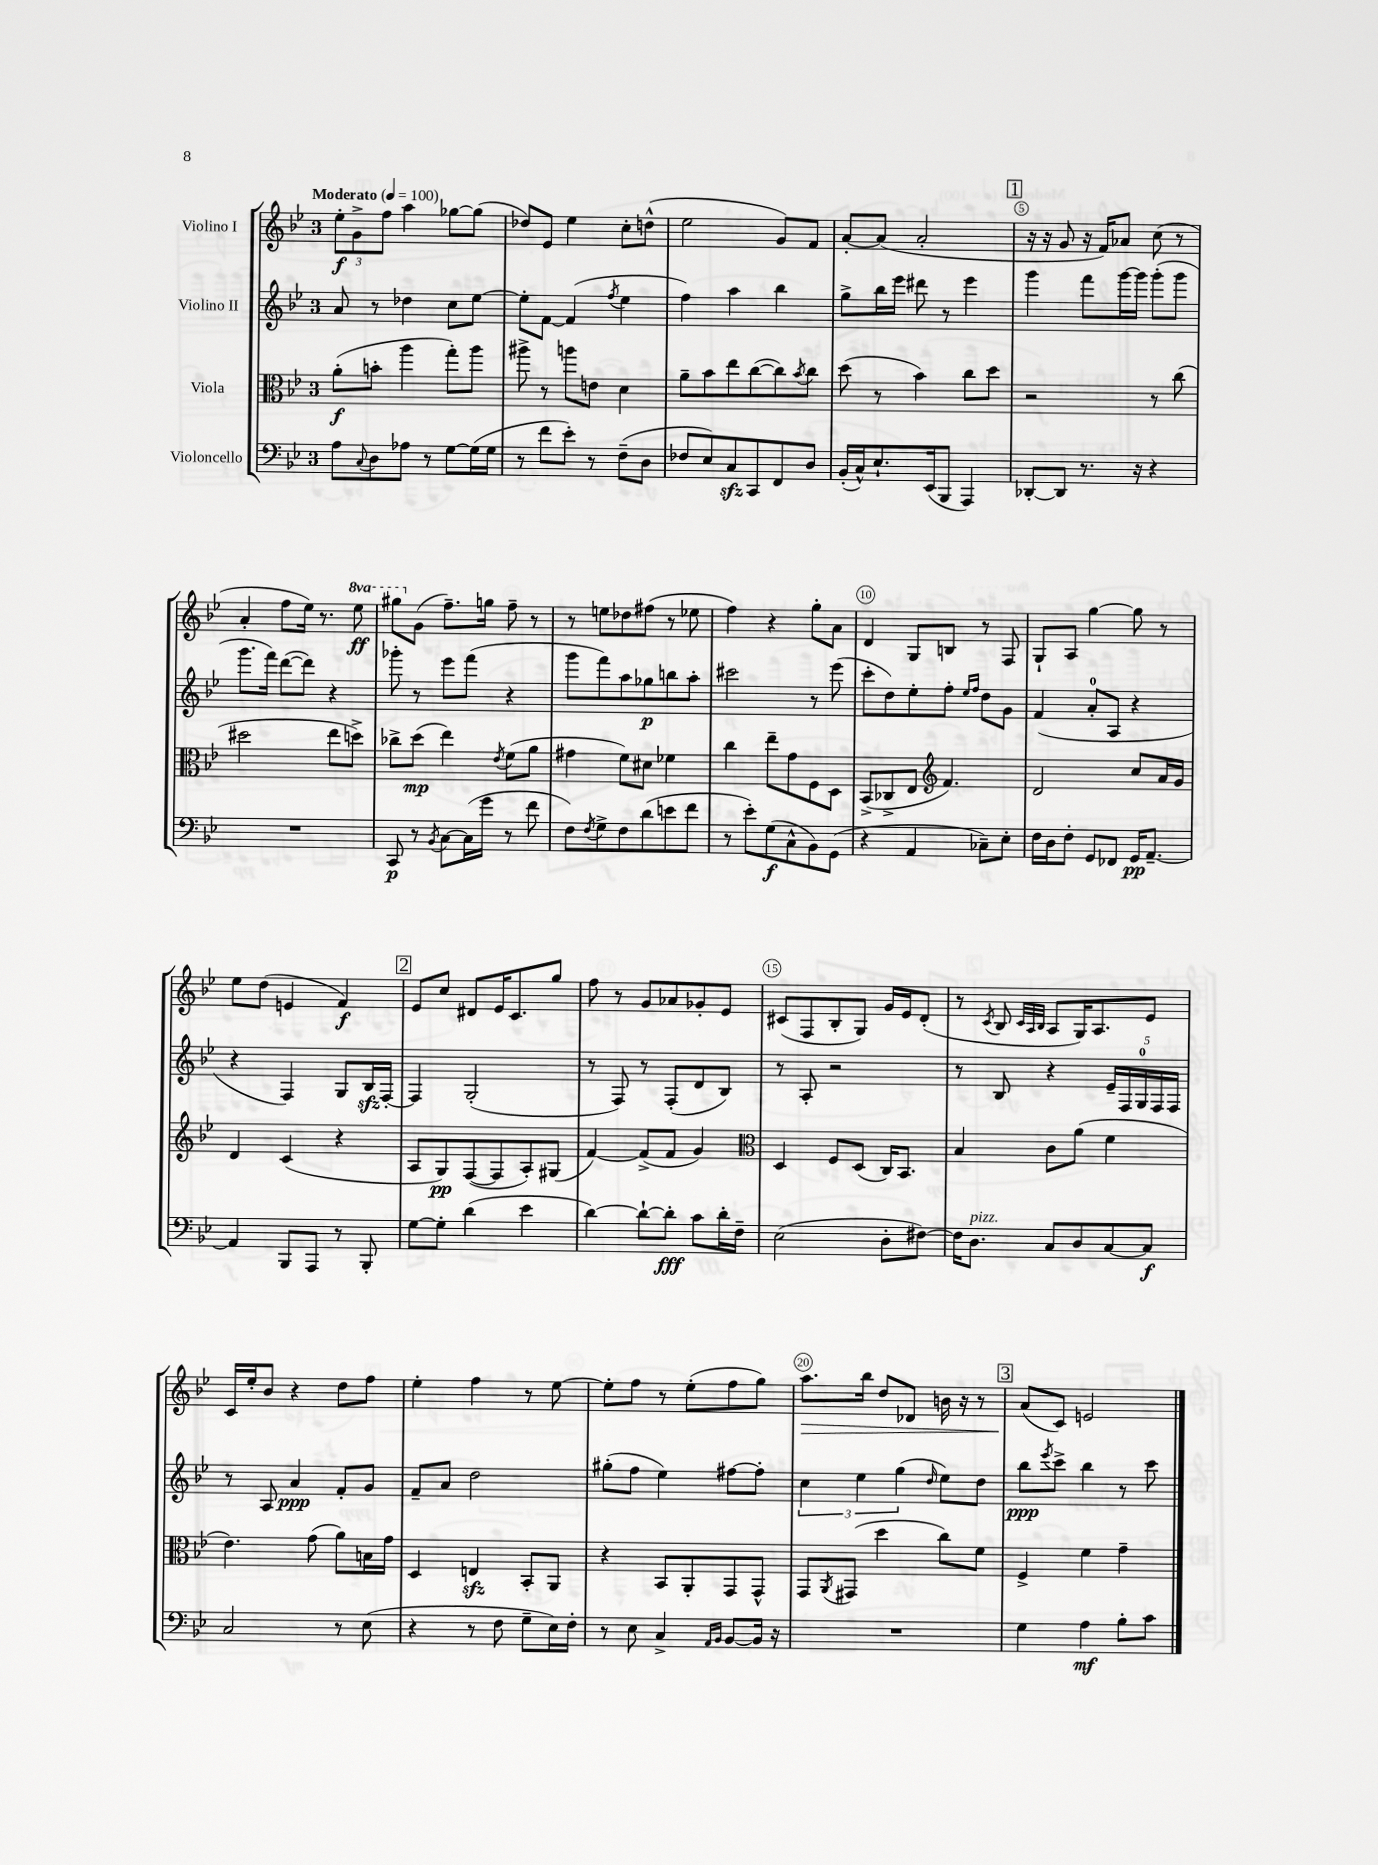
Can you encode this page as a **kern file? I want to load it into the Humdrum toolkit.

**kern	**dynam	**kern	**dynam	**kern	**dynam	**kern	**dynam
*part4	*part4	*part3	*part3	*part2	*part2	*part1	*part1
*staff4	*staff4	*staff3	*staff3	*staff2	*staff2	*staff1	*staff1
*I"Violoncello	*	*I"Viola	*	*I"Violino II	*	*I"Violino I	*
*clefF4	*	*clefC3	*	*clefG2	*	*clefG2	*
*k[b-e-]	*	*k[b-e-]	*	*k[b-e-]	*	*k[b-e-]	*
*M3/4	*	*M3/4	*	*M3/4	*	*M3/4	*
*MM100	*	*MM100	*	*MM100	*	*MM100	*
=1	=1	=1	=1	=1	=1	=1	=1
!	!	!	!	!	!	!LO:TX:a:B:t=Moderato	!
8A\L	.	(8a'\L	f	8a/	.	12ee-'\L	f
.	.	.	.	.	.	12g^\	.
8qqC/	.	.	.	.	.	.	.
8D\	.	8bn'\J	.	8r	.	.	.
.	.	.	.	.	.	12ff\J	.
8A-X\J	.	4aa\	.	4dd-X\	.	4aa\	.
8r	.	.	.	.	.	.	.
[8G\L	.	8gg'\L)	.	8cc\L	.	[8gg-X\L	.
(16G\L]	.	8aa\J	.	[8ee-\J	.	(8gg-\J]	.
16G\JJ	.	.	.	.	.	.	.
=2	=2	=2	=2	=2	=2	=2	=2
8r	.	8aa#X^\	.	8ee-'\L]	.	8dd-X/L)	.
8f\L	.	8r	.	[8f\J	.	8e-/J	.
8e-'\J)	.	8aan\L	.	(4f/]	.	4ee-\	.
8r	.	8en\J	.	.	.	.	.
.	.	.	.	8qff/	.	.	.
(8F~\L	.	4d\	.	4ee-\	.	8cc'\L	.
8D\J	.	.	.	.	.	(8ddn^^\J	.
=3	=3	=3	=3	=3	=3	=3	=3
8F-X/L	.	8a~\L	.	4ff\)	.	2ee-\	.
8E-/)	.	8b-\	.	.	.	.	.
8Czz/	.	8ee-\	.	4aa\	.	.	.
8CC/	.	([8cc\	.	.	.	.	.
8FF/	.	8cc\])	.	4bb-\	.	8g/L)	.
.	.	8qb-/	.	.	.	.	.
8D/J	.	8cc\J	.	.	.	8f/J	.
=4	=4	=4	=4	=4	=4	=4	=4
(16BB-'/LL	.	(8dd\	.	8gg^\L	.	[8a'/L	.
16C^^/J)	.	.	.	.	.	.	.
8.E-`/	.	8r	.	16bb-\L	.	(8a/J]	.
.	.	.	.	16eee-\JJ	.	.	.
.	.	4b-\)	.	8ddd#X\	.	2a'/	.
(16EE-/k	.	.	.	.	.	.	.
8BBB-/J	.	.	.	8r	.	.	.
4AAA/)	.	8cc\L	.	4eee-\	.	.	.
.	.	8dd\J	.	.	.	.	.
!!LO:REH:place=s1:t=1
=5	=5	=5	=5	=5	=5	=5	=5
[8DD-X'/L	.	2r	.	4ggg\	.	16r	.
.	.	.	.	.	.	16r	.
8DD-/J]	.	.	.	.	.	8g/	.
8.r	.	.	.	8fff\L	.	16r	.
.	.	.	.	.	.	16f/KL)	.
.	.	.	.	[16ggg\L	.	8a-X/J	.
16r	.	.	.	16ggg\JJ]	.	.	.
4r	.	8r	.	(8ggg'\L	.	(8cc\	.
.	.	(8cc\	.	8ggg\J	.	8r	.
!!LO:LB:g=z
=6	=6	=6	=6	=6	=6	=6	=6
2.r	.	2dd#X\	.	8.ggg\L	.	4a'/	.
.	.	.	.	16fff\Jk)	.	.	.
.	.	.	.	([8ddd\L	.	8ff\L	.
.	.	.	.	8ddd\J])	.	16ee-\Jk)	.
.	.	.	.	.	.	8.r	.
.	.	8ee-\L	.	4r	.	.	.
*	*	*	*	*	*	*8va	*
.	.	8ddn^\J)	.	.	.	8eee-\	ff
=7	=7	=7	=7	=7	=7	=7	=7
8CC/	p	8cc-X^\L	.	8ggg-X'\	.	8ggg#X\L	.
*	*	*	*	*	*	*X8va	*
8r	.	(8dd\J	mp	8r	.	(8g\J	.
8qBB-/	.	.	.	.	.	.	.
[8C\L	.	4ee-\)	.	8eee-\L	.	8.ff~\L)	.
(16C\L]	.	.	.	(8fff\J	.	.	.
16g\JJ	.	.	.	.	.	16ggn\Jk	.
.	.	8qe-/	.	.	.	.	.
8r	.	(8f\L	.	4r	.	8ff~\	.
8f\	.	8a\J	.	.	.	8r	.
=8	=8	=8	=8	=8	=8	=8	=8
8F\L)	.	4g#X\	.	8ggg\L	.	8r	.
8qF/	.	.	.	.	.	.	.
8G^\	.	.	.	8fff\)	.	8een\L	.
8F\	.	8f\L)	.	8aa\	.	8dd-X\	.
(8d\	.	8d#X\J	.	8gg-X\	p	(8ff#X\J	.
8en\	.	4f-X\	.	8bbn\	.	8r	.
8f\J	.	.	.	8aa'\J	.	8ee-X\	.
=9	=9	=9	=9	=9	=9	=9	=9
8r	.	4cc\	.	2ccc#X\	.	4ff\)	.
8e-'\L)	.	.	.	.	.	.	.
(8G\	f	8ee-~\L	.	.	.	4r	.
8C^^\	.	8g\	.	.	.	.	.
8BB-\)	.	8F\	.	8r	.	8gg'\L	.
(8GG\J	.	8D\J	.	(8eee-\	.	8a\J	.
=10	=10	=10	=10	=10	=10	=10	=10
4r	.	(8BB-^/L	.	8ccc'\L	.	4d/	.
.	.	8C-X^/	.	8dd\)	.	.	.
4AA/	.	8E-/J	.	8ee-'\	.	8G/L	.
*	*	*clefG2	*	*	*	*	*
.	.	4.f/)	.	8ff'\J	.	8Bn/J	.
.	.	.	.	16qqee-/LL	.	.	.
.	.	.	.	16qqff/JJ	.	.	.
8C-X~\L)	.	.	.	8dd\L	.	8r	.
8E-'\J	.	.	.	8g\J	.	8F/	.
=11	=11	=11	=11	=11	=11	=11	=11
16F\LL	.	2d/	.	(4f/	.	8G`/L	.
16D\J	.	.	.	.	.	.	.
8F'\J	.	.	.	.	.	8A/J	.
8GG/L	.	.	.	8a'/L	.	[4gg\	.
8FF-X/J	.	.	.	8A/J	.	.	.
16GG/KL	pp	8cc/L	.	4r	.	8gg\]	.
[8.AA~/J	.	.	.	.	.	.	.
.	.	16a/L	.	.	.	8r	.
.	.	16g/JJ	.	.	.	.	.
!!LO:LB:g=z
=12	=12	=12	=12	=12	=12	=12	=12
4AA/]	.	4d/	.	4r	.	8ee-\L	.
.	.	.	.	.	.	(8dd\J	.
8BBB-/L	.	(4c/	.	4F/)	.	4en/	.
8AAA/J	.	.	.	.	.	.	.
8r	.	4r	.	8G/L	.	4f/)	f
8BBB-'/	.	.	.	16B-zz/L	.	.	.
.	.	.	.	[16F'/JJ	.	.	.
!!LO:REH:place=s1:t=2
=13	=13	=13	=13	=13	=13	=13	=13
[8G\L	.	8A/L	.	4F/]	.	8e-/L	.
8G'\J]	.	8G/)	pp	.	.	8cc/J	.
(4d\	.	([8F/	.	(2G'/	.	8d#X/L	.
.	.	8F/]	.	.	.	16e-/K	.
.	.	.	.	.	.	8.c/	.
4e-\	.	8A'/)	.	.	.	.	.
.	.	(8G#X/J	.	.	.	8gg/J	.
=14	=14	=14	=14	=14	=14	=14	=14
[4d\)	.	[4f/)	.	8r	.	8ff\	.
.	.	.	.	8F/)	.	8r	.
8d`\L_	.	(8f^/L]	.	8r	.	8g/L	.
8d'\J]	fff	8f/J	.	(8F'/L	.	8a-X/	.
8c\L	.	4g/)	.	8d/	.	8g-X'/	.
16d'\L	.	.	.	8B-/J)	.	8e-/J	.
16F~\JJ	.	.	.	.	.	.	.
=15	=15	=15	=15	=15	=15	=15	=15
*	*	*clefC3	*	*	*	*	*
(2E-\	.	4D/	.	8r	.	(8c#X/L	.
.	.	.	.	8A'/	.	8F/	.
.	.	8F/L	.	2r	.	8B-'/	.
.	.	(8D/J	.	.	.	8G/J)	.
8D'\L	.	16C/KL)	.	.	.	16g/LL	.
.	.	8.BB-/J	.	.	.	16e-/J	.
[8F#X\J)	.	.	.	.	.	(8d'/J	.
=16	=16	=16	=16	=16	=16	=16	=16
16F#\KL]	.	4B-/	.	8r	.	8r	.
!LO:TX:a:i:t=pizz.	!	!	!	!	!	!	!
8.D\J	.	.	.	.	.	.	.
.	.	.	.	.	.	8qc/	.
.	.	.	.	8B-/	.	8B-/	.
.	.	.	.	.	.	32qqc/LLL	.
.	.	.	.	.	.	32qqA/	.
.	.	.	.	.	.	32qqB-/JJJ	.
8C/L	.	8c\L	.	4r	.	8A/L	.
8D/	.	(8a\J	.	.	.	16G/K)	.
.	.	.	.	.	.	8.A/	.
[8C/	.	4f\	.	20e-~/LL	.	.	.
.	.	.	.	20F/	.	.	.
.	.	.	.	20G/	.	.	.
8C/J]	f	.	.	.	.	8e-/J	.
.	.	.	.	20F/	.	.	.
.	.	.	.	20F/JJ	.	.	.
!!LO:LB:g=z
=17	=17	=17	=17	=17	=17	=17	=17
2C/	.	4.e-\)	.	8r	.	16c/LL	.
.	.	.	.	.	.	16ee-'/J	.
.	.	.	.	8A/	.	8b-/J	.
.	.	.	.	4a/	ppp	4r	.
.	.	(8g\	.	.	.	.	.
8r	.	8a\L)	.	8f'/L	.	8dd\L	.
(8E-\	.	16Bn\L	.	8g/J	.	8ff\J	.
.	.	16g\JJ	.	.	.	.	.
=18	=18	=18	=18	=18	=18	=18	=18
4r	.	4D/	.	8f~/L	.	4ee-'\	.
.	.	.	.	8a/J	.	.	.
8r	.	4Enzz/	.	2dd\	.	4ff\	.
8F\	.	.	.	.	.	.	.
8G~\L	.	8BB-'/L	.	.	.	8r	.
16E-\L)	.	8AA/J	.	.	.	[8ee-\	.
16F'\JJ	.	.	.	.	.	.	.
=19	=19	=19	=19	=19	=19	=19	=19
8r	.	4r	.	(8gg#X'\L	.	8ee-'\L]	.
8E-\	.	.	.	8ff\J	.	8ff\J	.
4C^/	.	8BB-/L	.	4ee-\)	.	8r	.
.	.	8AA'/	.	.	.	(8ee-'\L	.
16qqAA/LL	.	.	.	.	.	.	.
16qqBB-/JJ	.	.	.	.	.	.	.
[8BB-/L	.	8GG/	.	[8ff#X\L	.	8ff\	.
16BB-/Jk]	.	8GG^^/J	.	8ff#'\J]	.	8gg\J)	.
16r	.	.	.	.	.	.	.
=20	=20	=20	=20	=20	=20	=20	=20
!	!	!	!	!	!	!	!LO:HP:b
2.r	.	8GG/L	.	6cc\	.	8.aa\L	>
.	.	8qAA/	.	.	.	.	.
.	.	(8GG#X/J	.	.	.	.	.
.	.	.	.	6ee-\	.	.	.
.	.	.	.	.	.	16bb-\Jk	.
.	.	4dd\	.	.	.	8dd/L	.
.	.	.	.	(6gg\	.	.	.
.	.	.	.	.	.	8d-X/J	.
.	.	.	.	16qqdd/	.	.	.
.	.	8cc\L)	.	8ee-\L)	.	16bn\	.
.	.	.	.	.	.	16r	.
.	.	8f\J	.	8dd\J	.	8r	.
!!LO:REH:place=s1:t=3
=21	=21	=21	=21	=21	=21	=21	=21
4G\	.	4F^/	.	8bb-\L	ppp	(8a/L	.
.	.	.	.	8qeee-/	.	.	.
.	.	.	.	8ccc^\J	.	8c/J)	]
4A\	mf	4f\	.	4bb-\	.	2en/	.
8B-'\L	.	4g~\	.	8r	.	.	.
8c\J	.	.	.	8ccc\	.	.	.
==	==	==	==	==	==	==	==
*-	*-	*-	*-	*-	*-	*-	*-
